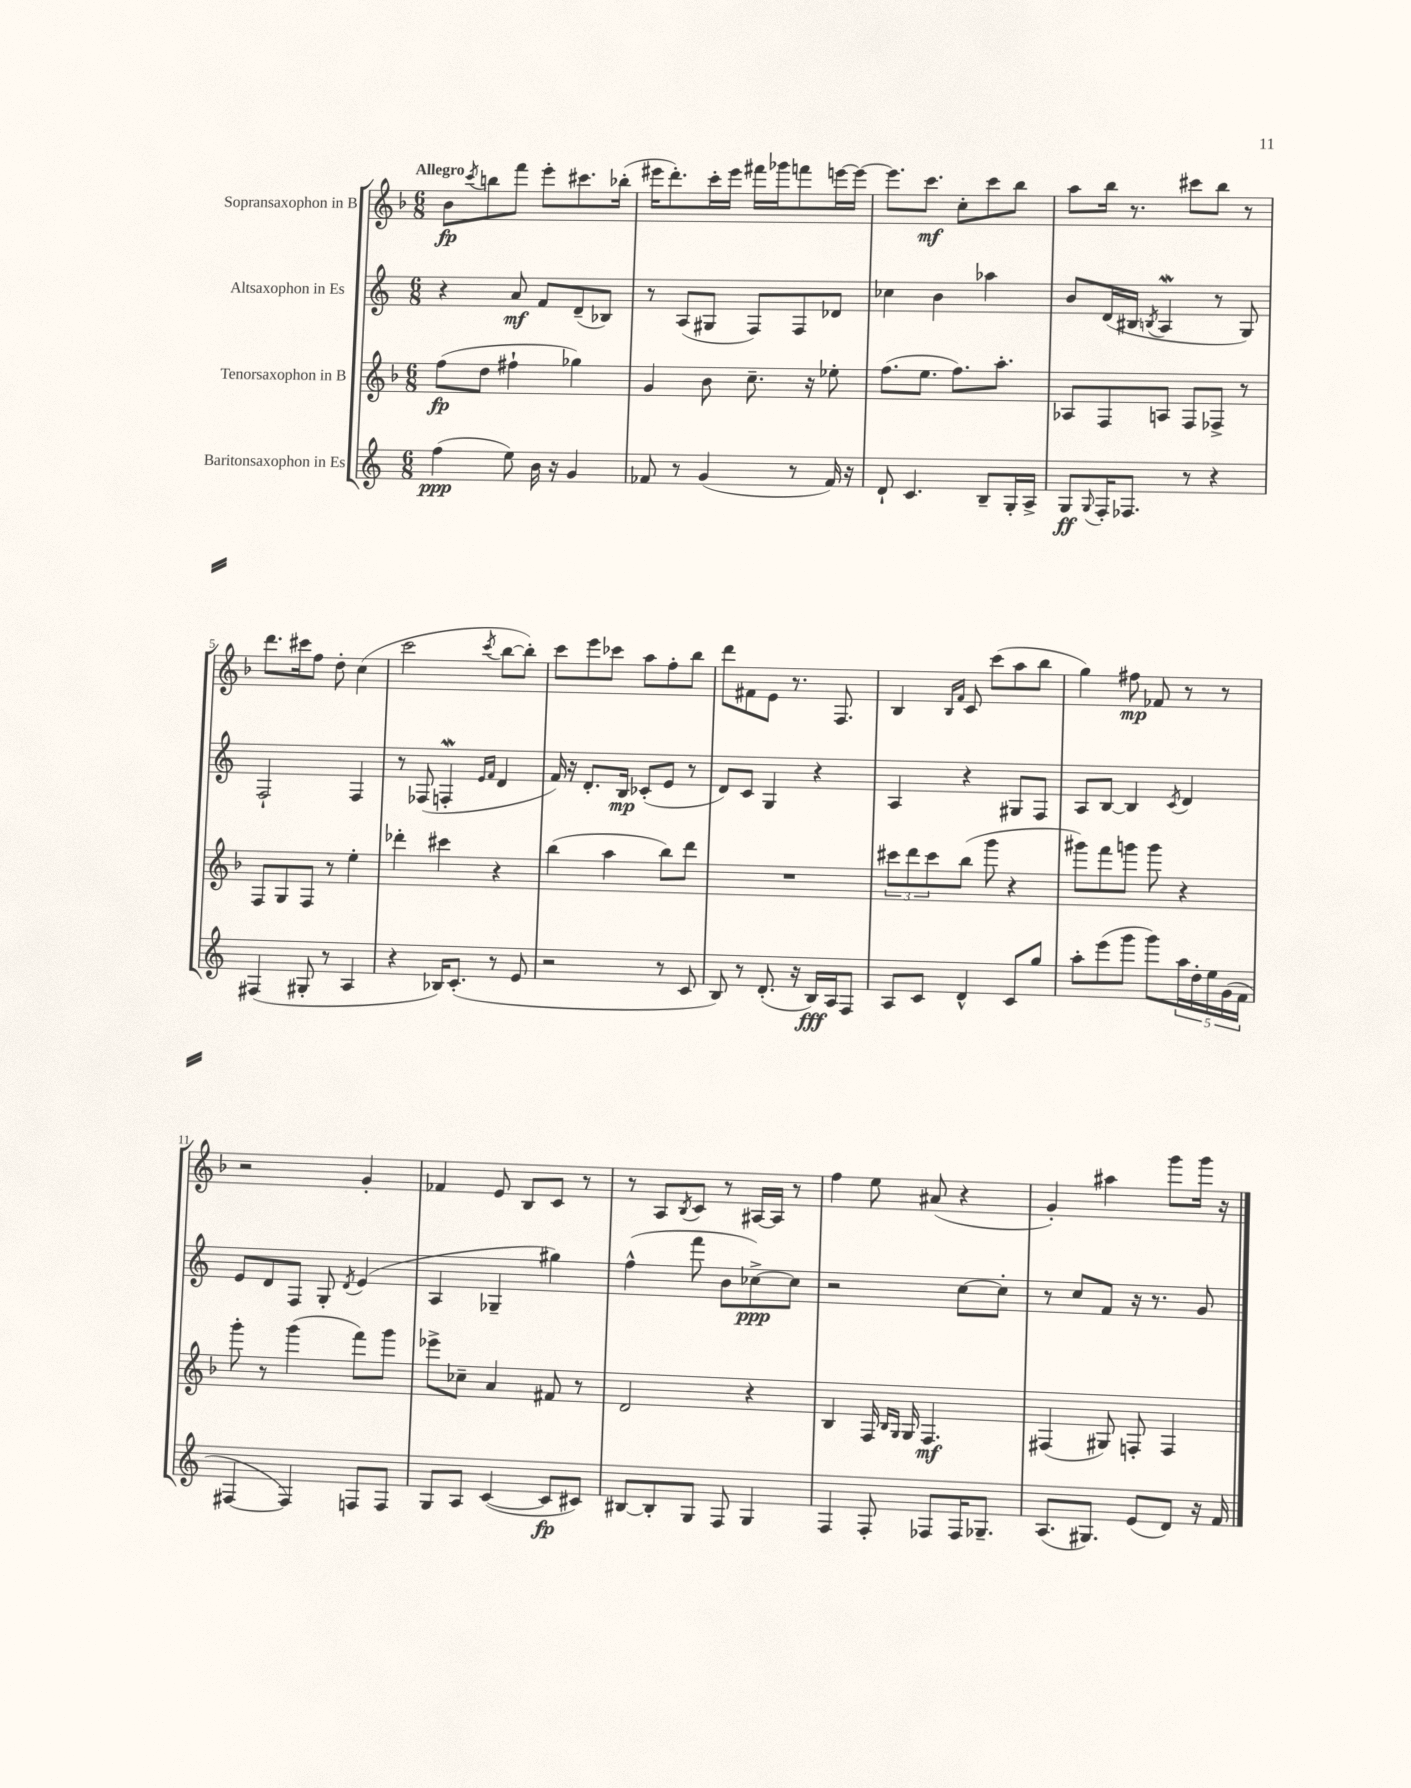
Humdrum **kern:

**kern	**kern	**kern	**kern
*staff4	*staff3	*staff2	*staff1
*clefG2	*clefG2	*clefG2	*clefG2
*k[]	*k[b-]	*k[]	*k[b-]
*M6/8	*M6/8	*M6/8	*M6/8
(4ff	(8ff	4r	8b-
.	.	.	8qccc
.	8dd	.	8bb
8ee)	4ff#`	8a	8fff
16b	.	8f	8eee'
16r	.	.	.
4g	4gg-)	(8d~	8.ccc#
.	.	8B-)	.
.	.	.	(16bb-'
=	=	=	=
8f-	4g	8r	16eee#
.	.	.	8.ddd')
8r	.	(8A	.
(4g	8b-	8G#	16ccc'
.	.	.	16eee#
.	8.cc~	8F)	16fff#
.	.	.	16ggg-
8r	.	8F	8fff
.	16r	.	.
16f-)	8ee-'	8d-	[16eee
16r	.	.	16eee_
=	=	=	=
8d`	(8.ff	4cc-	8.eee]
4.c	.	.	.
.	8.ee	.	8.ccc
.	.	4b	.
.	8.ff)	.	8cc'
8B~	.	4aa-	8ccc
.	8.aa'	.	.
16G'	.	.	8bb-
16A^	.	.	.
=	=	=	=
8G	8A-	8b	8aa
8qqG	.	.	.
16F'	8F	(16d	16bb-
8.F-	.	16B#	8.r
.	.	8qB	.
.	8A	4A	.
8r	8F	.	8ccc#
4r	8F-^	8r	8bb-
.	8r	8G)	8r
=	=	=	=
(4F#	8F	2F`	8.ddd
.	8G	.	.
.	.	.	16ccc#
8G#'	8F	.	8ff
8r	8r	.	8dd'
4A	4ee'	4F	(4cc
=	=	=	=
4r	4ddd-'	8r	2ccc
.	.	(8F-	.
16B-)	4ccc#	4F'	.
(8.c'	.	.	.
.	.	16qqe	.
.	.	16qqf	8qccc
8r	4r	4d	[8bb-
8e	.	.	8bb-'])
=	=	=	=
2r	(4bb-	16f)	8ccc
.	.	16r	.
.	.	8.d'	8eee
.	4aa	.	8ccc-
.	.	16B	.
.	.	(8c-'	8aa
8r	8bb-)	8e	8ff'
8c	8ddd	8r	8bb-
=	=	=	=
8B)	2.r	8d)	8ddd
8r	.	8c	8f#
(8.d'	.	4G	8e
.	.	.	8.r
16r	.	.	.
16B)	.	4r	.
16A	.	.	8.F
8F	.	.	.
=	=	=	=
8A	12ccc#	4A	4B-
.	12ddd	.	.
8c	.	.	.
.	12ccc#	.	.
.	.	.	16qqB-
.	.	.	16qqf
4d^^	(8bb-	4r	8c
.	8ggg	.	(8ccc
8c	4r	8G#	8aa
8gg	.	8F	8bb-
=	=	=	=
8aa'	8ggg#)	8A	4gg)
(8eee	8fff	[8B	.
8ggg	8ggg	4B]	8ff#
8ggg)	8ggg	.	8f-
.	.	8qc	.
20aa	4r	4d	8r
20dd'	.	.	.
20ee	.	.	.
.	.	.	8r
(20g	.	.	.
20f	.	.	.
=	=	=	=
[4F#	8ggg'	8e	2r
.	8r	8d	.
4F#])	(4ggg	8F	.
.	.	8G'	.
.	.	8qd	.
8F	8fff)	(4e	4g'
8F	8ggg	.	.
=	=	=	=
8G	8eee-^	4A	4f-
8A	8cc-~	.	.
([4c	4a	4G-~	8e
.	.	.	8B-
8c]	8f#	4gg#)	8c
8c#)	8r	.	8r
=	=	=	=
[8B#	2d	(4ff^^	8r
8B#']	.	.	8A
.	.	.	8qB-
8G	.	8fff	8c
8F	.	8b	8r
4G	4r	[8cc-^)	[16A#
.	.	.	16A#]
.	.	8cc-]	8r
=	=	=	=
4F	4B-	2r	4ff
8F'	16F	.	8ee
.	16qqB-	.	.
.	16qqG	.	.
.	16G	.	.
8F-	4.F	.	(8a#
16F-	.	[8cc	4r
8.G-~	.	.	.
.	.	8cc']	.
=	=	=	=
(8.A	(4F#	8r	4g')
.	.	8cc	.
8.G#)	.	.	.
.	8G#)	8f	4aa#
(8e	8F'	16r	.
.	.	8.r	.
8d)	4F	.	8ggg
16r	.	8g	16ggg
16f	.	.	16r
==	==	==	==
*-	*-	*-	*-
